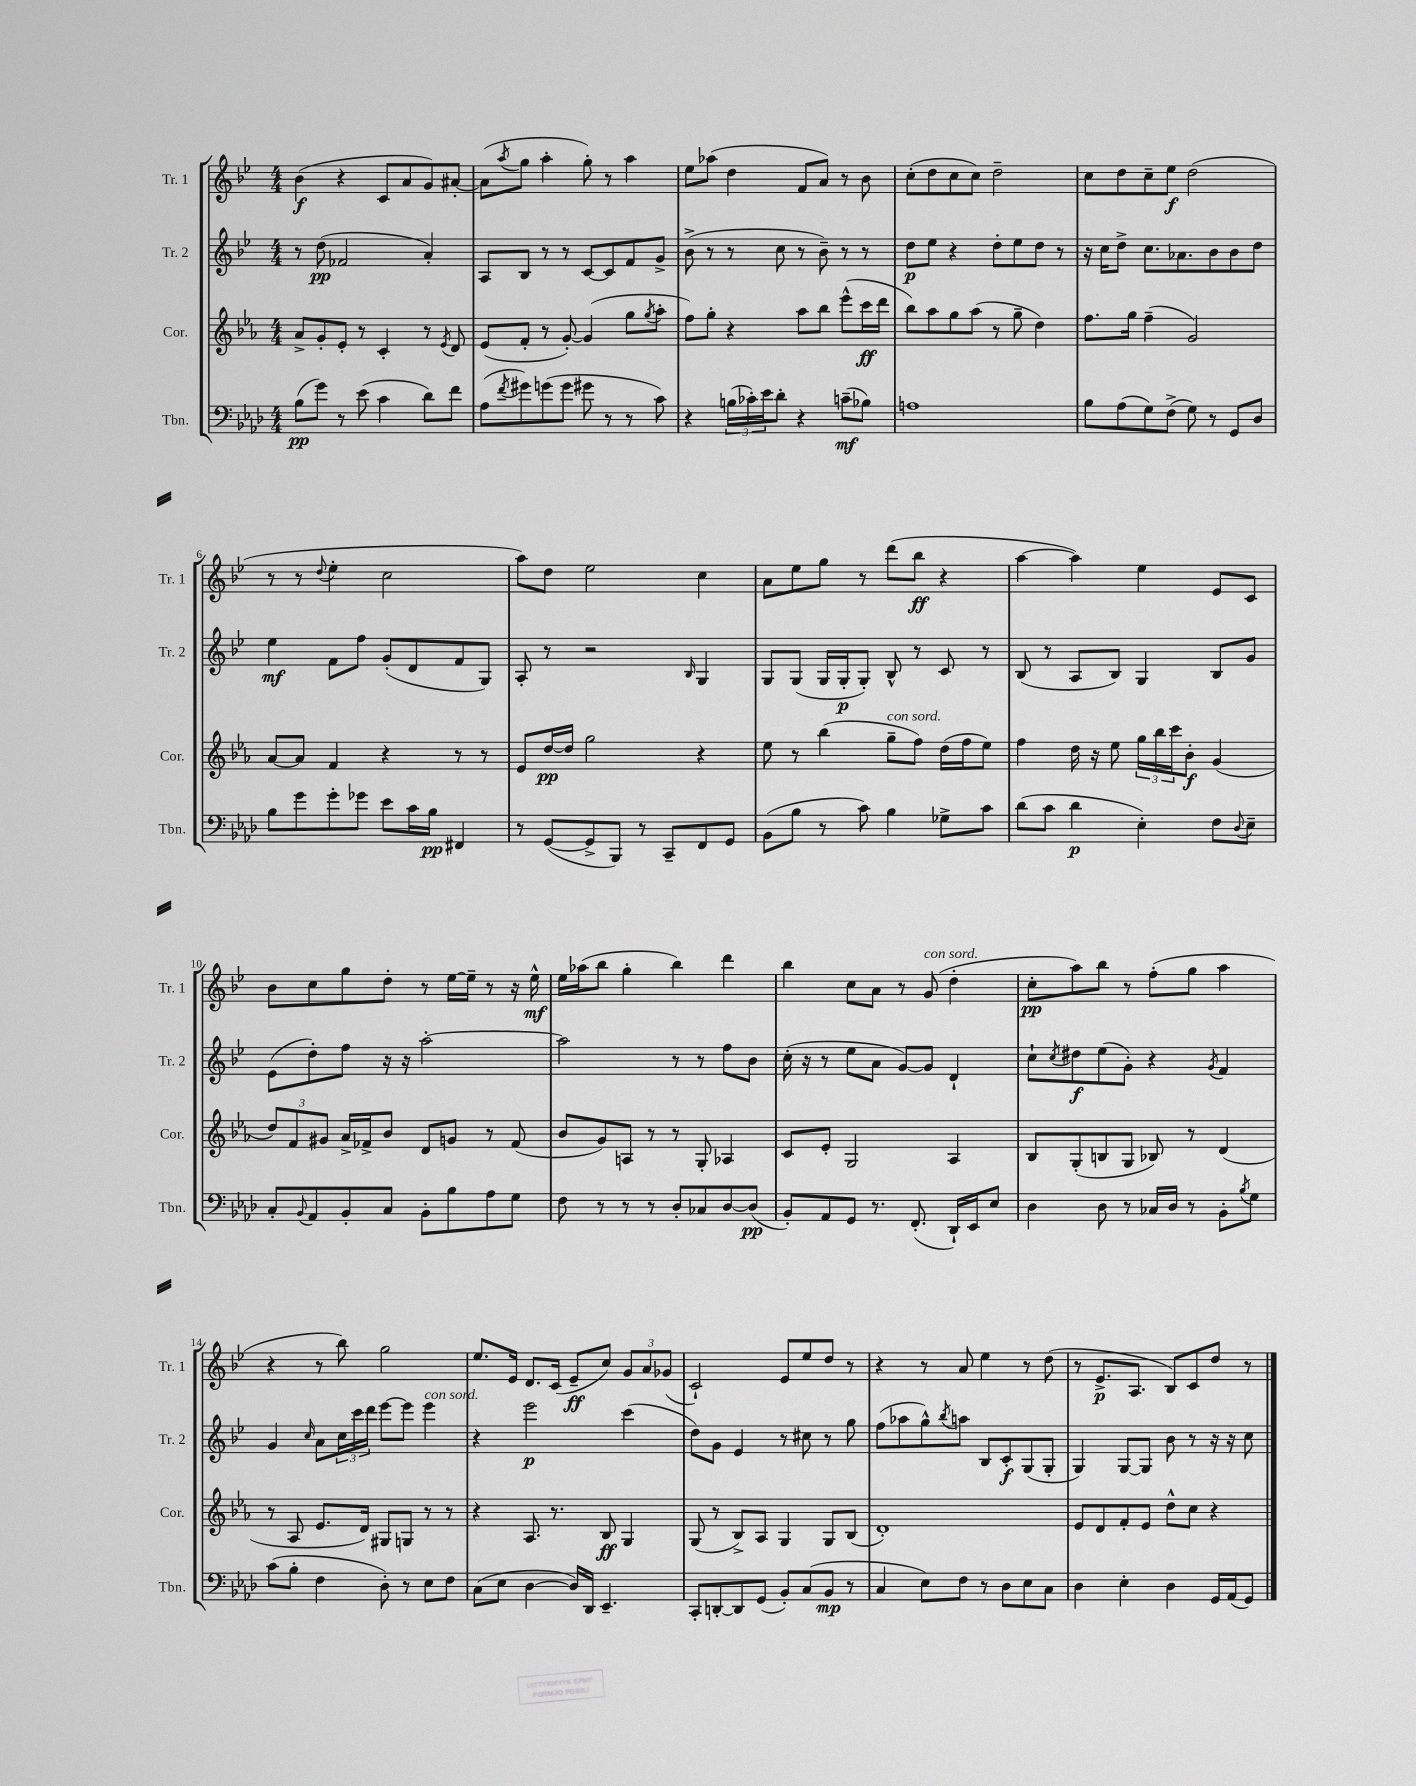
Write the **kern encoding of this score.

**kern	**dynam	**kern	**dynam	**kern	**dynam	**kern	**dynam
*part4	*part4	*part3	*part3	*part2	*part2	*part1	*part1
*staff4	*staff4	*staff3	*staff3	*staff2	*staff2	*staff1	*staff1
*I"Tbn.	*	*I"Cor.	*	*I"Tr. 2	*	*I"Tr. 1	*
*I'Tbn.	*	*I'Cor.	*	*I'Tr. 2	*	*I'Tr. 1	*
*clefF4	*	*clefG2	*	*clefG2	*	*clefG2	*
*k[b-e-a-d-]	*	*k[b-e-a-]	*	*k[b-e-]	*	*k[b-e-]	*
*M4/4	*	*M4/4	*	*M4/4	*	*M4/4	*
=1	=1	=1	=1	=1	=1	=1	=1
(8B-\L	pp	8a-^/L	.	8r	.	(4b-\	f
8g\J)	.	8g'/	.	(8dd\	pp	.	.
8r	.	8e-'/J	.	2f-X/	.	4r	.
(8e-\	.	8r	.	.	.	.	.
4c\	.	4c'/	.	.	.	8c/L	.
.	.	.	.	.	.	8a/	.
8d-\L)	.	8r	.	4a'/)	.	8g/)	.
.	.	8qe-/	.	.	.	.	.
8f\J	.	8d/	.	.	.	[8a#X'/J	.
=2	=2	=2	=2	=2	=2	=2	=2
(8A-\L	.	(8e-/L	.	8A/L	.	(8a#\L]	.
8qf/	.	.	.	.	.	8qaa/	.
8g#X\)	.	8f'/J	.	8B-/J	.	8gg\J	.
(8gn\	.	8r	.	8r	.	4aa'\	.
8g\J	.	[8g'/)	.	8r	.	.	.
8g#X\	.	(4g/]	.	[8c/L	.	8gg'\)	.
8r	.	.	.	8c/]	.	8r	.
8r	.	8gg\L	.	8f/	.	4aa\	.
.	.	8qgg/	.	.	.	.	.
8c\)	.	8aa-'\J	.	8g^/J	.	.	.
=3	=3	=3	=3	=3	=3	=3	=3
4r	.	8ff\L)	.	(8b-^\	.	8ee-\L	.
.	.	8gg'\J	.	8r	.	(8aa-X\J	.
(24Bn\LL	.	4r	.	8r	.	4dd\	.
24c-X'\)	.	.	.	.	.	.	.
24e-\J	.	.	.	.	.	.	.
8d-'\J	.	.	.	8cc\	.	.	.
4r	.	8aa-\L	.	8r	.	8f/L	.
.	.	8bb-\J	.	8b-~\)	.	8a/J)	.
(8cn~\L	mf	(8eee-^^\L	.	8r	.	8r	.
8B-X\J)	.	16ccc\L	ff	8r	.	8b-\	.
.	.	16ddd\JJ	.	.	.	.	.
=4	=4	=4	=4	=4	=4	=4	=4
1An	.	8bb-\L)	.	8dd\L	p	(8cc'\L	.
.	.	8aa-\	.	8ee-\J	.	8dd\	.
.	.	8gg\	.	4r	.	8cc\	.
.	.	(8aa-\J	.	.	.	8cc\J)	.
.	.	8r	.	8dd'\L	.	2dd~\	.
.	.	8gg~\	.	8ee-\	.	.	.
.	.	4dd\)	.	8dd\J	.	.	.
.	.	.	.	8r	.	.	.
=5	=5	=5	=5	=5	=5	=5	=5
8B-\L	.	8.ff\L	.	16r	.	8cc\L	.
.	.	.	.	16cc\KL	.	.	.
(8A-\	.	.	.	8dd^\J	.	8dd\	.
.	.	16gg\Jk	.	.	.	.	.
8G\)	.	(4ff~\	.	8.cc\L	.	8cc~\	.
(8F^\J	.	.	.	.	.	8ee-\J	f
.	.	.	.	8.a-X\	.	.	.
8G\)	.	2g/)	.	.	.	(2dd\	.
8r	.	.	.	8b-\	.	.	.
8GG/L	.	.	.	8b-\	.	.	.
8D-/J	.	.	.	8dd\J	.	.	.
!!LO:LB:g=z
=6	=6	=6	=6	=6	=6	=6	=6
8B-\L	.	[8a-/L	.	4ee-\	mf	8r	.
8g\	.	8a-/J]	.	.	.	8r	.
.	.	.	.	.	.	8qqdd/	.
8g'\	.	4f/	.	8f\L	.	4ee-'\	.
8g-X\J	.	.	.	8ff\J	.	.	.
8e-\L	.	4r	.	(8g'/L	.	2cc\	.
16c\L	.	.	.	8d/	.	.	.
16B-\JJ	pp	.	.	.	.	.	.
4FF#X/	.	8r	.	8f/	.	.	.
.	.	8r	.	8G/J)	.	.	.
=7	=7	=7	=7	=7	=7	=7	=7
8r	.	8e-/L	.	8A'/	.	8aa\L)	.
([8GG/L	.	[16dd/L	pp	8r	.	8dd\J	.
.	.	16dd/JJ]	.	.	.	.	.
8GG^/]	.	2gg\	.	2r	.	2ee-\	.
8BBB-/J)	.	.	.	.	.	.	.
8r	.	.	.	.	.	.	.
8CC~/L	.	.	.	.	.	.	.
.	.	.	.	16qqB-/	.	.	.
8FF/	.	4r	.	4G/	.	4cc\	.
8GG/J	.	.	.	.	.	.	.
=8	=8	=8	=8	=8	=8	=8	=8
(8BB-\L	.	8ee-\	.	8G/L	.	8a\L	.
8B-\J	.	8r	.	(8G/J	.	8ee-\	.
8r	.	(4bb-\	.	16G/LL	.	8gg\J	.
.	.	.	.	16G'/J	p	.	.
8c\)	.	.	.	8G'/J)	.	8r	.
!	!	!LO:TX:a:i:t=con sord.	!	!	!	!	!
4B-\	.	8gg~\L	.	8B-^^/	.	(8ddd\L	.
.	.	8ff\J)	.	8r	.	8bb-\J	ff
8G-X^\L	.	(16dd\LL	.	8c/	.	4r	.
.	.	16ff\J	.	.	.	.	.
8c\J	.	8ee-\J)	.	8r	.	.	.
=9	=9	=9	=9	=9	=9	=9	=9
(8d-\L	.	4ff\	.	(8B-/	.	[4aa\	.
8c\J	.	.	.	8r	.	.	.
4d-\	p	16dd\	.	8A/L	.	4aa\])	.
.	.	16r	.	.	.	.	.
.	.	8ee-\	.	8B-/J)	.	.	.
4E-'\)	.	24gg\LL	.	4G/	.	4ee-\	.
.	.	24bb-\	.	.	.	.	.
.	.	24ccc\J	.	.	.	.	.
.	.	8b-'\J	f	.	.	.	.
8F\L	.	(4g/	.	8B-/L	.	8e-/L	.
8qqD-/	.	.	.	.	.	.	.
8E-~\J	.	.	.	8g/J	.	8c/J	.
!!LO:LB:g=z
=10	=10	=10	=10	=10	=10	=10	=10
8C'/L	.	12dd/L)	.	(8e-\L	.	8b-\L	.
.	.	12f/	.	.	.	.	.
8qqBB-/	.	.	.	.	.	.	.
8AA-/	.	.	.	8dd'\)	.	8cc\	.
.	.	12g#X/J	.	.	.	.	.
8BB-'/	.	16a-^/LL	.	8ff\J	.	8gg\	.
.	.	16f-X^/J	.	.	.	.	.
8C/J	.	8b-/J	.	16r	.	8dd'\J	.
.	.	.	.	16r	.	.	.
8BB-'\L	.	8d/L	.	[2aa'\	.	8r	.
8B-\	.	8gn/J	.	.	.	[16ee-\LL	.
.	.	.	.	.	.	16ee-~\JJ]	.
8A-\	.	8r	.	.	.	8r	.
8G\J	.	(8f-/	.	.	.	16r	.
.	.	.	.	.	.	16ee-^^\	mf
=11	=11	=11	=11	=11	=11	=11	=11
8F\	.	8b-/L	.	2aa\]	.	16ee-\LL	.
.	.	.	.	.	.	(16aa-X\J	.
8r	.	8g/)	.	.	.	8bb-\J	.
8r	.	8An/J	.	.	.	4gg'\	.
8r	.	8r	.	.	.	.	.
8D-'/L	.	8r	.	8r	.	4bb-\)	.
8C-X/	.	8G'/	.	8r	.	.	.
[8D-/	.	4A-X/	.	8ff\L	.	4ddd\	.
(8D-/J]	pp	.	.	8b-\J	.	.	.
=12	=12	=12	=12	=12	=12	=12	=12
8BB-'/L)	.	8c/L	.	(16cc'\	.	4bb-\	.
.	.	.	.	16r	.	.	.
8AA-/	.	8e-'/J	.	8r	.	.	.
8GG/J	.	2G/	.	8ee-\L	.	8cc\L	.
8.r	.	.	.	8a\J	.	8a\J	.
.	.	.	.	[8g/L)	.	8r	.
(8.FF'/	.	.	.	.	.	.	.
!	!	!	!	!	!	!LO:TX:a:i:t=con sord.	!
.	.	.	.	8g/J]	.	(8g/	.
16DD-`/LL)	.	4A-/	.	4d`/	.	4dd'\	.
16EE-/J	.	.	.	.	.	.	.
8E-/J	.	.	.	.	.	.	.
=13	=13	=13	=13	=13	=13	=13	=13
4D-\	.	8B-/L	.	8cc`\L	.	8cc'\L	pp
.	.	.	.	8qcc/	.	.	.
.	.	(8G'/	.	8dd#X\	f	8aa\)	.
8D-\	.	8Bn/	.	(8ee-\	.	8bb-\J	.
8r	.	8G/J	.	8g'\J)	.	8r	.
16C-X/LL	.	8B-X/)	.	4r	.	(8ff'\L	.
16D-/JJ	.	.	.	.	.	.	.
8r	.	8r	.	.	.	8gg\J	.
.	.	.	.	8qg/	.	.	.
8BB-'\L	.	(4d/	.	4f/	.	4aa\	.
8qB-/	.	.	.	.	.	.	.
8G\J	.	.	.	.	.	.	.
!!LO:LB:g=z
=14	=14	=14	=14	=14	=14	=14	=14
(8c\L	.	8r	.	4g/	.	4r	.
8B-'\J	.	8A-/	.	.	.	.	.
.	.	.	.	16qqcc/	.	.	.
4F\	.	8.e-/L	.	8a\L	.	8r	.
.	.	.	.	24cc\L	.	8bb-\)	.
.	.	.	.	24ccc\	.	.	.
.	.	16d/Jk)	.	.	.	.	.
.	.	.	.	24ddd\JJ	.	.	.
8D-'\)	.	8G#X/L	.	[8eee-\L	.	2gg\	.
8r	.	8Gn/J	.	8eee-\J]	.	.	.
!	!	!	!	!LO:TX:a:i:t=con sord.	!	!	!
8E-\L	.	8r	.	4eee-\	.	.	.
8F\J	.	8r	.	.	.	.	.
=15	=15	=15	=15	=15	=15	=15	=15
(8C\L	.	4r	.	4r	.	8.ee-/L	.
8E-\J	.	.	.	.	.	.	.
.	.	.	.	.	.	16e-/Jk	.
[4D-\	.	8.A-/	.	2eee-\	p	8.d/L	.
.	.	8.r	.	.	.	(16c/Jk	.
16D-/LL])	.	.	.	.	.	8e-~/L	ff
16DD-/JJ	.	.	.	.	.	.	.
4.EE-~/	.	8B-/	ff	.	.	8cc/J)	.
.	.	4G/	.	(4ccc\	.	12g/L	.
.	.	.	.	.	.	12a/	.
.	.	.	.	.	.	(12g-X/J	.
=16	=16	=16	=16	=16	=16	=16	=16
8CC'/L	.	(8G/	.	8dd\L)	.	2c`/)	.
[8DDn'/	.	8r	.	8g\J	.	.	.
8DD/]	.	8B-^/L)	.	4e-/	.	.	.
(8GG/J	.	8A-/J	.	.	.	.	.
8BB-'/L)	.	4G/	.	8r	.	8e-/L	.
(8C/	.	.	.	8cc#X\	.	8ee-/	.
8BB-/J	mp	8G/L	.	8r	.	8dd/J	.
8r	.	(8B-/J	.	8gg\	.	8r	.
=17	=17	=17	=17	=17	=17	=17	=17
4C/	.	1d')	.	(8ff\L	.	4r	.
.	.	.	.	8aa-X\	.	.	.
8E-\L)	.	.	.	8gg^^\)	.	8r	.
.	.	.	.	8qbb-/	.	.	.
8F\J	.	.	.	8aan\J	.	8a/	.
8r	.	.	.	8B-/L	.	4ee-\	.
8D-\L	.	.	.	8c'/	f	.	.
8E-\	.	.	.	(8G/	.	8r	.
8C\J	.	.	.	8G'/J	.	(8dd\	.
=18	=18	=18	=18	=18	=18	=18	=18
4D-\	.	8e-/L	.	4G/)	.	8r	.
.	.	8d/	.	.	.	8.e-^/L	p
4E-'\	.	8f'/	.	[8G/L	.	.	.
.	.	.	.	.	.	8.A/J	.
.	.	8e-/J	.	8G/J]	.	.	.
4D-\	.	8dd^^\L	.	8b-\	.	8B-/L)	.
.	.	8cc\J	.	8r	.	8c/	.
16GG/LL	.	4r	.	16r	.	8dd/J	.
(16AA-/J	.	.	.	16r	.	.	.
8GG/J)	.	.	.	8cc\	.	8r	.
==	==	==	==	==	==	==	==
*-	*-	*-	*-	*-	*-	*-	*-
